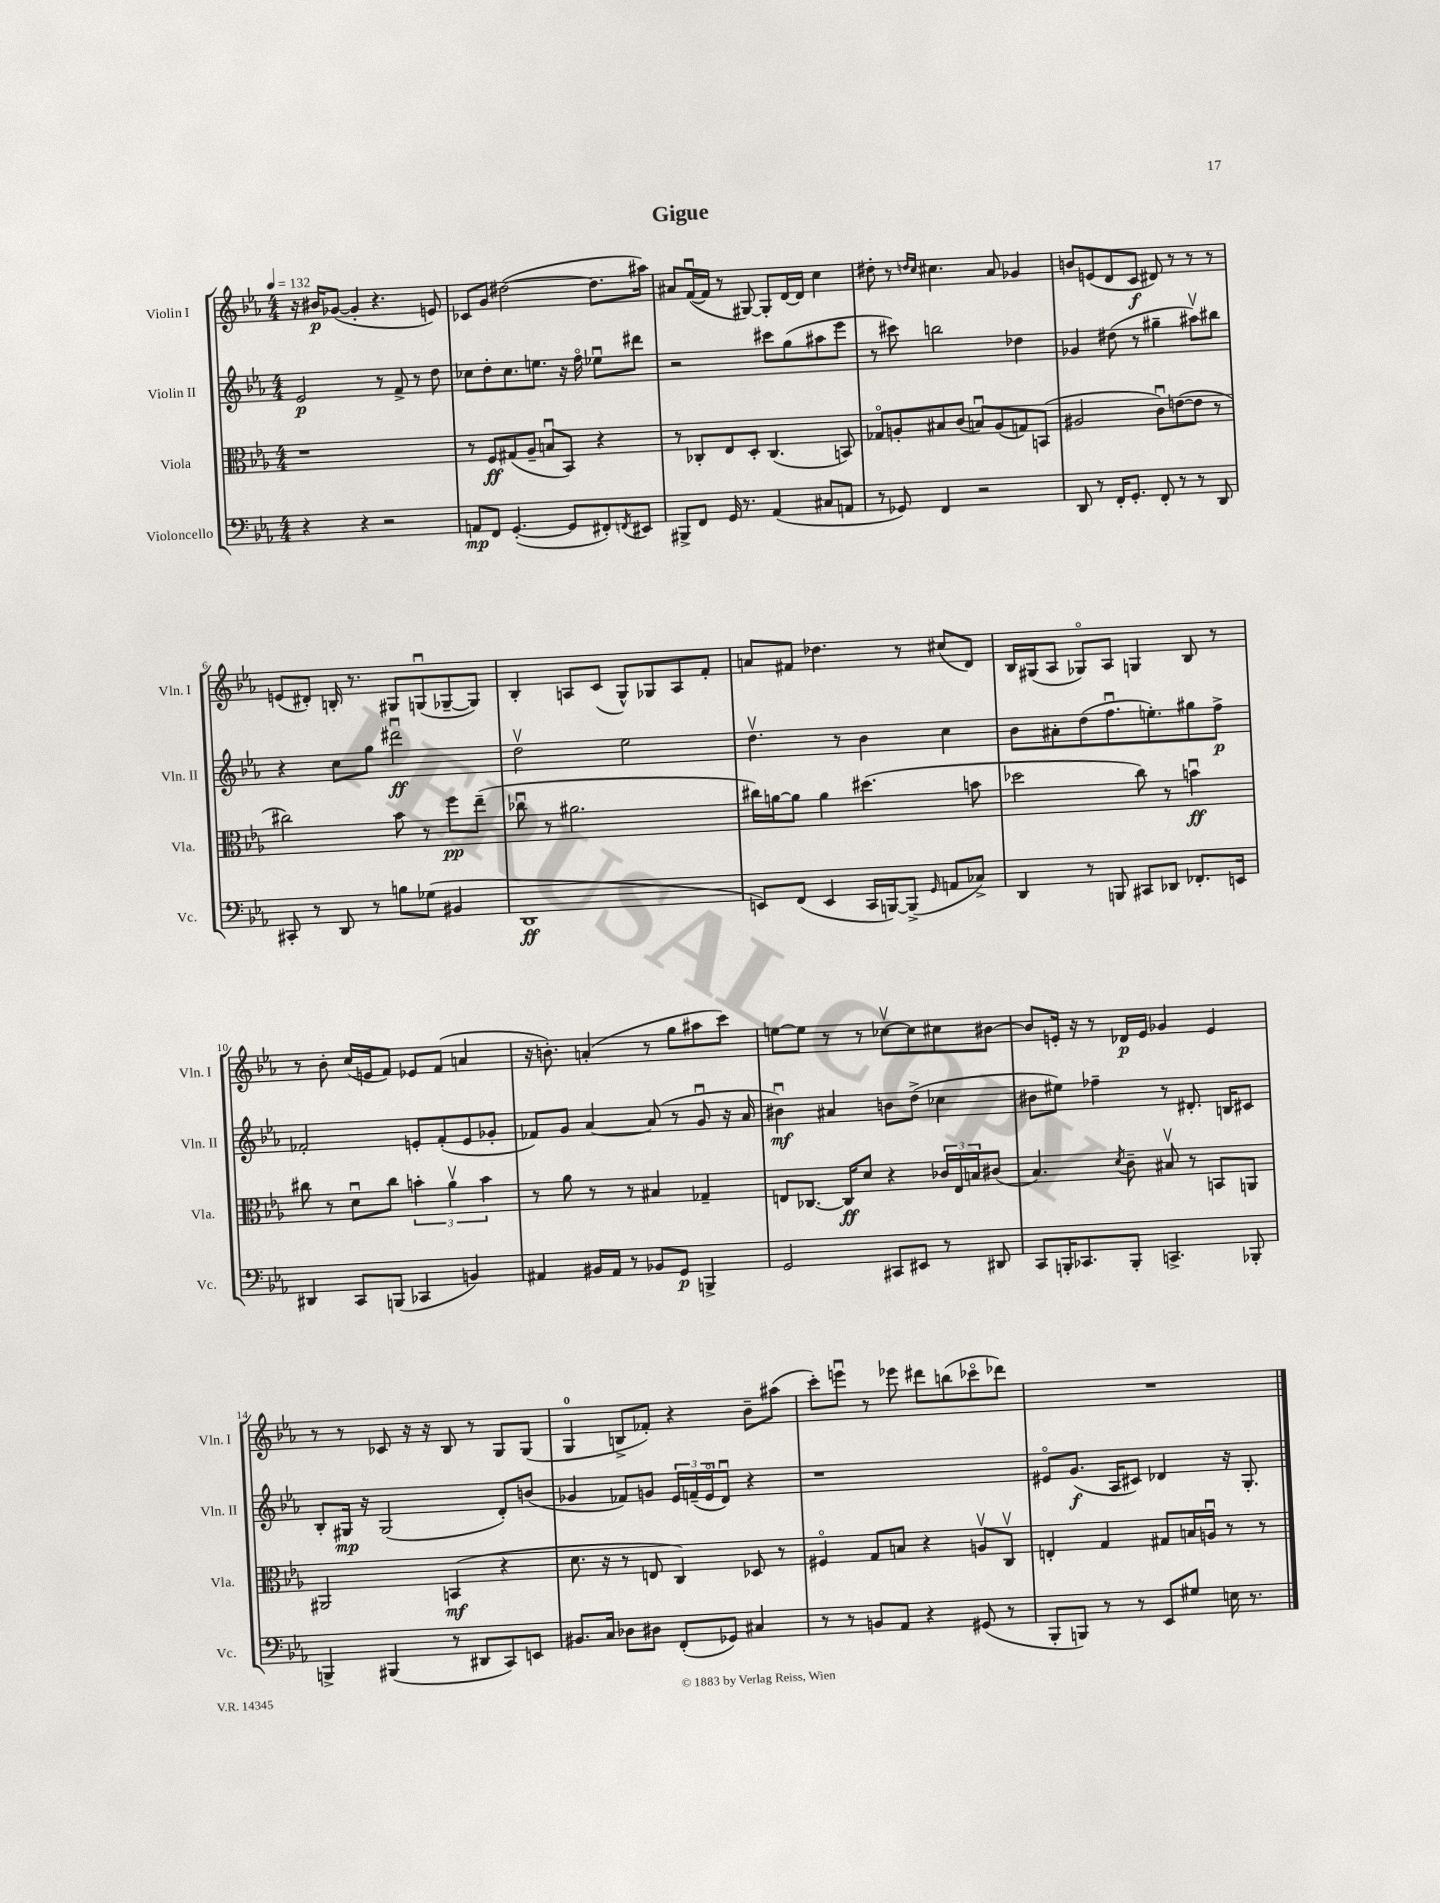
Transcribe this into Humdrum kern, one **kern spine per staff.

**kern	**dynam	**kern	**dynam	**kern	**dynam	**kern	**dynam
*part4	*part4	*part3	*part3	*part2	*part2	*part1	*part1
*staff4	*staff4	*staff3	*staff3	*staff2	*staff2	*staff1	*staff1
*I"Violoncello	*	*I"Viola	*	*I"Violin II	*	*I"Violin I	*
*I'Vc.	*	*I'Vla.	*	*I'Vln. II	*	*I'Vln. I	*
*clefF4	*	*clefC3	*	*clefG2	*	*clefG2	*
*k[b-e-a-]	*	*k[b-e-a-]	*	*k[b-e-a-]	*	*k[b-e-a-]	*
*M4/4	*	*M4/4	*	*M4/4	*	*M4/4	*
*MM132	*	*MM132	*	*MM132	*	*MM132	*
=1	=1	=1	=1	=1	=1	=1	=1
4r	.	1r	.	2e-/	p	16r	.
.	.	.	.	.	.	16b#X/KL	p
.	.	.	.	.	.	([8g-X/J	.
4r	.	.	.	.	.	4g-'/]	.
2r	.	.	.	8r	.	4.r	.
.	.	.	.	8f^/	.	.	.
.	.	.	.	8r	.	.	.
.	.	.	.	8dd\	.	8en/)	.
=2	=2	=2	=2	=2	=2	=2	=2
8AAn/L	mp	8r	.	8cc-X\L	.	8c-X/L	.
8FF/J	.	8F/L	ff	8dd'\	.	8g/J	.
([4.GG'/	.	(8G#X/	.	8.cc-\	.	([2dd#X\	.
.	.	8A-~/J	.	.	.	.	.
.	.	.	.	8.een\J	.	.	.
.	.	8Bnu/L	.	.	.	.	.
8GG/L]	.	8BB-/J)	.	16r	.	.	.
.	.	.	.	16ff\	.	.	.
8FF#X'/)	.	4r	.	8ee-Xu\L	.	8.dd#\L]	.
8qFFn/	.	.	.	.	.	.	.
8EE#X/J	.	.	.	8ddd#X\J	.	.	.
.	.	.	.	.	.	16aa#X\Jk)	.
=3	=3	=3	=3	=3	=3	=3	=3
8BBB#X^/L	.	8r	.	2r	.	8a#X/L	.
8FF/J	.	8C-X'/L	.	.	.	([16fu/L	.
.	.	.	.	.	.	16f/JJ]	.
16GG/	.	8E-/	.	.	.	8r	.
8.r	.	.	.	.	.	.	.
.	.	8D'/J	.	.	.	[8G#X/)	.
(4AA-/	.	(4.C-/	.	8ccc#X\L	.	8G#'/L]	.
.	.	.	.	(8gg\	.	[16d/L	.
.	.	.	.	.	.	16d/JJ]	.
8C#X/L	.	.	.	8aa#X\	.	4cc\	.
8AAn/J	.	8BBn/)	.	8eee-\J	.	.	.
=4	=4	=4	=4	=4	=4	=4	=4
8r	.	8G-X/L	.	8r	.	8dd#X'\	.
8GG-X/)	.	8An'/	.	8ccc#X\)	.	8r	.
.	.	.	.	.	.	16qqddn/LL	.
.	.	.	.	.	.	16qqcc/JJ	.
4FF/	.	8B#X/	.	2bbn\	.	4.cc#X\	.
.	.	(8c/J	.	.	.	.	.
2r	.	8Bnu/L)	.	.	.	.	.
.	.	(8A/	.	.	.	8a-/	.
.	.	8Gn/)	.	4dd-X\	.	4g-X/	.
.	.	(8BBn/J	.	.	.	.	.
=5	=5	=5	=5	=5	=5	=5	=5
8DD/	.	2A#X/	.	4g-X/	.	8bn/L	.
8r	.	.	.	.	.	(8en/	.
16FF'/KL	.	.	.	(8dd#X\	.	8d/	.
8.GG'/J	.	.	.	.	.	.	.
.	.	.	.	8r	.	8c/J	f
8FF'/	.	8cu\L)	.	4gg#X~\	.	8d#X/)	.
8r	.	([8en\	.	.	.	8r	.
8r	.	8e\J]	.	8aa#Xv\L)	.	8r	.
8DD/	.	8r	.	8bb#X\J	.	8r	.
!!LO:LB:g=z
=6	=6	=6	=6	=6	=6	=6	=6
8CC#X'/	.	2cc#X\)	.	4r	.	(8en/L	.
8r	.	.	.	.	.	8d#X'/J)	.
8DD/	.	.	.	8cc\L	.	16Bn'/	.
.	.	.	.	.	.	8.r	.
8r	.	.	.	8gg\J	.	.	.
8Bn\L	.	8b-\	.	2ddd#Xu\	ff	8G#X/L	.
(8G-X\J	.	8r	.	.	.	(8Gnu/	.
4BB#X/	.	8ff\L	pp	.	.	[8G-X~/	.
.	.	(8ee-~\J	.	.	.	8G-/J])	.
=7	=7	=7	=7	=7	=7	=7	=7
1DD	ff	8cc-Xu\	.	2ddv\	.	4B-'/	.
.	.	8r	.	.	.	.	.
.	.	2.a#X\	.	.	.	8An/L	.
.	.	.	.	.	.	(8c/J	.
.	.	.	.	2ee-\	.	8G^^/L)	.
.	.	.	.	.	.	8G-X/	.
.	.	.	.	.	.	8A/	.
.	.	.	.	.	.	8f'/J	.
=8	=8	=8	=8	=8	=8	=8	=8
8EEn/L)	.	16cc#X\LL)	.	4.ddv\	.	8an/L	.
.	.	[16an\J	.	.	.	.	.
(8FF/J	.	8a\J]	.	.	.	8f#X/J	.
4EE/	.	4a\	.	.	.	4.dd-X\	.
.	.	.	.	8r	.	.	.
16CC/LL	.	(4.dd#X\	.	4b-\	.	.	.
[16BBBn/J)	.	.	.	.	.	.	.
(8BBB^/J]	.	.	.	.	.	8r	.
16qqGG/	.	.	.	.	.	.	.
8AAn/L	.	.	.	4cc\	.	(8cc#X/L	.
8C-X^/J)	.	8bn\	.	.	.	8d/J)	.
=9	=9	=9	=9	=9	=9	=9	=9
4DD/	.	2dd-X\	.	8b-\L	.	16B-/LL	.
.	.	.	.	.	.	(16G#X/J	.
.	.	.	.	8a#X'\	.	8A-/J	.
8r	.	.	.	(8dd\	.	8G-X/L)	.
8BBBn/	.	.	.	8.ffu\	.	8A-/J	.
8CC#X/L	.	8cc\)	.	.	.	4Gn/	.
.	.	.	.	8.een'\)	.	.	.
8DD-X/J	.	8r	.	.	.	.	.
8.FF-X'/L	.	4bnu\	ff	8gg#X\	.	8B-/	.
.	.	.	.	8ff^\J	p	8r	.
16EEn/Jk	.	.	.	.	.	.	.
!!LO:LB:g=z
=10	=10	=10	=10	=10	=10	=10	=10
4DD#X/	.	8cc#X\	.	2f-X'/	.	8r	.
.	.	8r	.	.	.	8b-'\	.
8CC/L	.	8du\L	.	.	.	(16cc/LL	.
.	.	.	.	.	.	16en/J	.
(8BBBn/J	.	8cc#\J	.	.	.	8f/J)	.
4CC-X/	.	6bn'\	.	8en'/L	.	8e-X/L	.
.	.	.	.	(8f-'/	.	(8f/J	.
.	.	6a-v\	.	.	.	.	.
4BBn/)	.	.	.	8e/	.	4an/	.
.	.	6b\	.	.	.	.	.
.	.	.	.	8g-X'/J	.	.	.
=11	=11	=11	=11	=11	=11	=11	=11
4AA#X/	.	8r	.	8f-X/L)	.	16r	.
.	.	.	.	.	.	8.bn'\)	.
.	.	8a-\	.	8g/J	.	.	.
16BB#X/LL	.	8r	.	[4a-/	.	(4an'/	.
16AA#/JJ	.	.	.	.	.	.	.
8r	.	8r	.	.	.	.	.
8BB-X/L	.	4B#X/	.	(8a-/]	.	8r	.
8GG/J	p	.	.	8r	.	8gg\L	.
4BBBn^/	.	4G-X~/	.	8gu/	.	8aa#X\	.
.	.	.	.	16r	.	8ccc\J)	.
.	.	.	.	16a-/	.	.	.
=12	=12	=12	=12	=12	=12	=12	=12
2GG/	.	8En/L	.	4b#Xu\)	mf	[8een\L	.
.	.	[8.C-X/J	.	.	.	8ee\J]	.
.	.	.	.	4a#X/	.	8r	.
.	.	16C-/KL]	ff	.	.	.	.
.	.	8d/J	.	.	.	8r	.
8CC#X/L	.	4r	.	8bn\L	.	[8cc-Xv\L	.
8EE#X/J	.	.	.	(8dd^\J	.	8cc-\]	.
8r	.	24c-X/LL	.	4cc-X\	.	8cc#X\	.
.	.	24E/	.	.	.	.	.
.	.	24Bn/J	.	.	.	.	.
8DD#X/	.	(8c#X/J	.	.	.	[8b#X\J	.
=13	=13	=13	=13	=13	=13	=13	=13
8CC/L	.	4.B-/)	.	8b#X\L	.	8b#/L]	.
16BBBn'/K	.	.	.	8ee#X\J)	.	16en'/Jk	.
8.CC-X/	.	.	.	.	.	16r	.
.	.	.	.	4ff-X~\	.	8r	.
.	.	8qd/	.	.	.	.	.
8BBB'/J	.	8c~\	.	.	.	16d-X/LL	p
.	.	.	.	.	.	16e/JJ	.
4.CCn^/	.	8B#Xv/	.	8r	.	4g-X/	.
.	.	8r	.	8.d#X'/	.	.	.
.	.	8BBn/L	.	.	.	4e/	.
.	.	.	.	16Bn/KL	.	.	.
8BBB-X'/	.	8AAn/J	.	8c#X/J	.	.	.
!!LO:LB:g=z
=14	=14	=14	=14	=14	=14	=14	=14
4BBBn^/	.	2AA#X/	.	8B-'/L	.	8r	.
.	.	.	.	16G#X/Jk	mp	8r	.
.	.	.	.	16r	.	.	.
(4BBB#X/	.	.	.	(2G#/	.	8c-X/	.
.	.	.	.	.	.	16r	.
.	.	.	.	.	.	16r	.
8r	.	(4BBn/	mf	.	.	8B-/	.
8DD#X/L	.	.	.	.	.	8r	.
8CC/)	.	4r	.	8d'/L)	.	8G/L	.
8EEn/J	.	.	.	(8bn/J	.	(8G/J	.
=15	=15	=15	=15	=15	=15	=15	=15
8.BB#X/L	.	8.d\	.	4g-X/	.	4G/	.
16C/Jk	.	16r	.	.	.	.	.
8D-X\L	.	8r	.	8f-X/L)	.	8Bn^/L	.
8D#X\J	.	8En/	.	8gn/J	.	8f-X'/J)	.
(8FF'/L	.	4C/)	.	24e-/LL	.	4r	.
.	.	.	.	(24fn~/	.	.	.
.	.	.	.	24e-/J	.	.	.
8GG-X/J)	.	.	.	8du/J)	.	.	.
4C#X/	.	8D-X/	.	4r	.	8b-~\L	.
.	.	8r	.	.	.	(8aa#X\J	.
=16	=16	=16	=16	=16	=16	=16	=16
8r	.	4F#X/	.	1r	.	8ccc'\L)	.
8r	.	.	.	.	.	8eeenu\J	.
8BBn/L	.	8G/L	.	.	.	8r	.
8AA-/J	.	8Bn/J	.	.	.	8eee-X\	.
4r	.	4r	.	.	.	8ddd#X\L	.
.	.	.	.	.	.	(8bbn\	.
(8GG#X/	.	8Anv/L	.	.	.	8ccc-X\	.
8r	.	8Cv/J	.	.	.	8ddd-X\J)	.
=17	=17	=17	=17	=17	=17	=17	=17
8BBB-'/L	.	4En'/	.	8e#X/L	.	1r	.
8BBBn/J)	.	.	.	(8.g/J	f	.	.
8r	.	4G/	.	.	.	.	.
.	.	.	.	16A-/KL	.	.	.
8r	.	.	.	8c#X/J)	.	.	.
8EE-/L	.	8G#X/L	.	4d-X/	.	.	.
8G#X/J	.	16Bn/L	.	.	.	.	.
.	.	16Anu/JJ	.	.	.	.	.
16En\	.	8r	.	16r	.	.	.
8.r	.	.	.	8.G'/	.	.	.
.	.	8r	.	.	.	.	.
==	==	==	==	==	==	==	==
*-	*-	*-	*-	*-	*-	*-	*-
